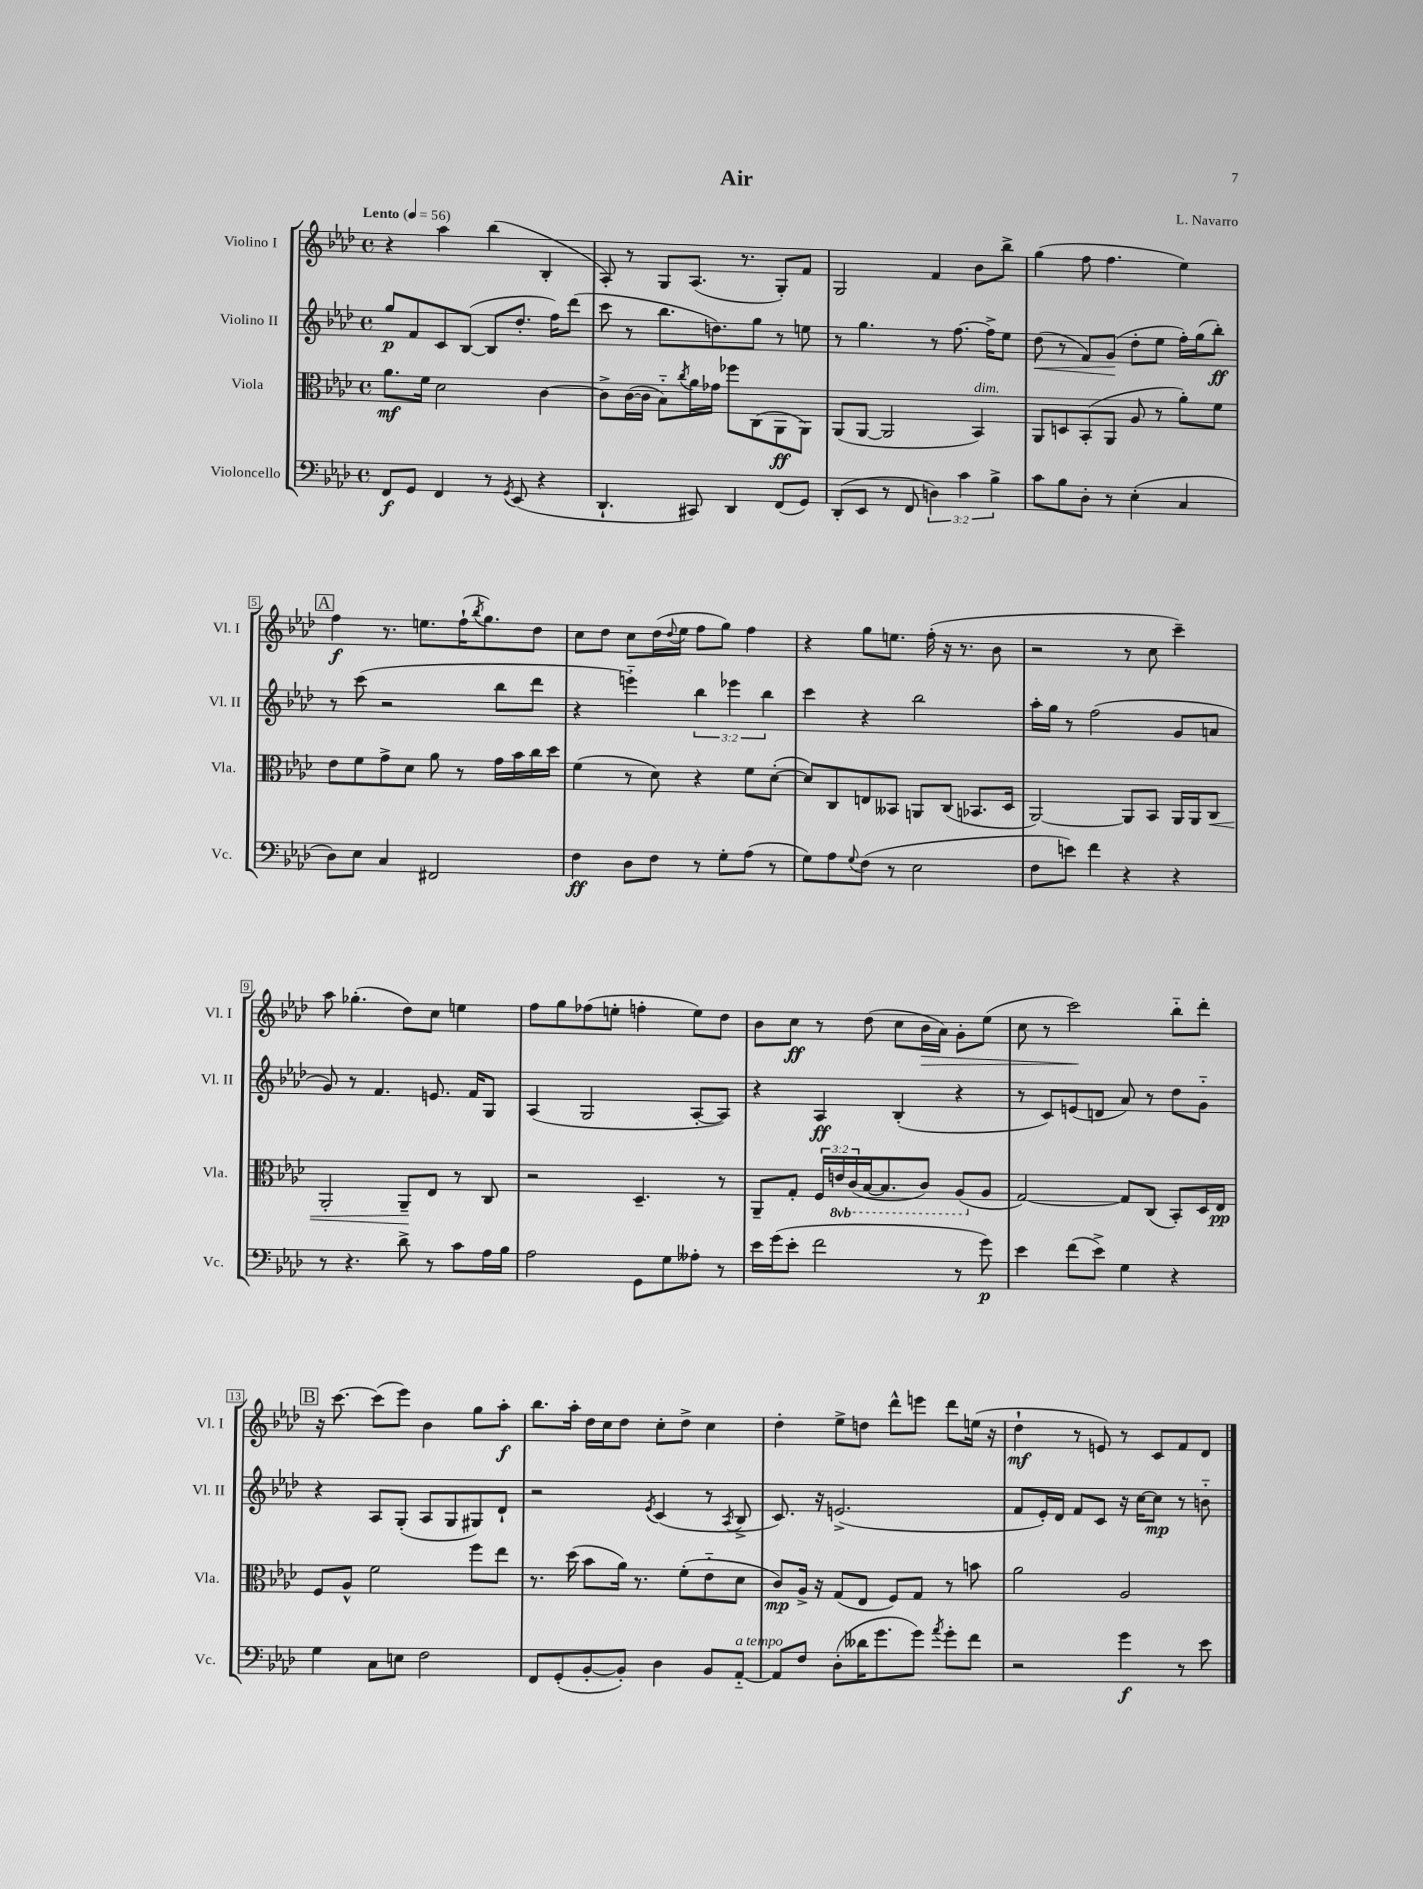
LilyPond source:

\header { title = "Air" composer = "L. Navarro" }
<<
\new StaffGroup <<
\new Staff = "s0" \with { instrumentName = "Violino I" shortInstrumentName = "Vl. I" } {
    \clef treble \key aes \major \defaultTimeSignature \time 4/4 \tempo "Lento" 4 = 56
    r4 aes''4 bes''4( bes4-. |
    aes8-.) r8 g8 aes8.( r8. g8-.) f'8 |
    g2 f'4 bes'8 bes''8-> |
    g''4( f''8 f''4. ees''4) |
    \mark \markup { \box "A" } f''4\f r8. e''8. f''16-!( \acciaccatura { bes''8 } g''8.) des''8 |
    c''8 des''8 c''8 des''16( \appoggiatura { des''8 } ees''16 f''8 g''8) f''4 |
    r4 g''8 e''8. f''16-.( r16 r8. bes'8 |
    r2 r8 c''8 c'''4--) |
    aes''8 ges''4.-.( des''8) c''8 e''4 |
    f''8 g''8 fes''8( e''8-. f''4-. e''8) des''8 |
    bes'8 c''8\ff r8 des''8( c''8 bes'16\> aes'16) g'8-. ees''8( |
    c''8 r8 c'''2\!) bes''8-_ des'''8-. |
    \mark \markup { \box "B" } r16 c'''8.~ c'''8( ees'''8) bes'4 g''8 aes''8-.\f |
    bes''8. aes''16-. des''16 c''16 des''8 c''8-. des''8-> c''4 |
    des''4-. ees''8-> d''8 des'''8-^ e'''8 des'''8 e''16( r16 |
    des''4-!\mf r8 e'8) r8 c'8 f'8 des'8 \bar "|." |
}
\new Staff = "s1" \with { instrumentName = "Violino II" shortInstrumentName = "Vl. II" } {
    \clef treble \key aes \major \defaultTimeSignature \time 4/4 \override Staff.TupletNumber.text = #tuplet-number::calc-fraction-text
    g''8\p f'8 c'8 bes8~( bes8 des''8.-. f''16) des'''8( |
    c'''8 r8 bes''8. d''8.) g''8 r8 e''8 |
    r8 g''4. r8 f''8.~ f''16-> ees''8 |
    des''8\<( r8 f'8) g'8\!( des''8-. ees''8 f''16-.) g''16( bes''8-.\ff) |
    \mark \markup { \box "A" } r8 c'''8( r2 bes''8 des'''8 |
    r4 e'''4-_) \tuplet 3/2 { bes''4 ees'''4 bes''4 } |
    c'''4 r4 bes''2 |
    aes''16-. g''16 r8 f''2( g'8 a'8 |
    g'8) r8 f'4. e'8. f'16 g8 |
    aes4( g2 aes8~-. aes8) |
    r4 aes4\ff bes4-.( r4 |
    r8 c'8) e'8( d'8 aes'8) r8 des''8 g'8-_ |
    \mark \markup { \box "B" } r4 aes8 g8-.( aes8 g8 gis8) des'8-! |
    r2 \acciaccatura { ees'8 } c'4( r8 \acciaccatura { aes8 } bes8-> |
    c'8.) r16 e'2.->( |
    f'8 ees'16-.) des'16 f'8 c'8 r16 c''16~ c''8\mp r8 b'8-_ \bar "|." |
}
\new Staff = "s2" \with { instrumentName = "Viola" shortInstrumentName = "Vla." } {
    \clef alto \key aes \major \defaultTimeSignature \time 4/4 \override Staff.TupletNumber.text = #tuplet-number::calc-fraction-text \set Staff.ottavationMarkups = #ottavation-simple-ordinals
    aes'8.\mf f'16 des'2 c'4~ |
    c'8-> c'16~( c'16 bes8-_) \acciaccatura { c''8 } aes'16 ges'16 fes''8 c8( aes,8\ff aes,8) |
    aes,8( aes,8~ aes,2 bes,4^\markup { \italic "dim." }) |
    aes,8 d8 bes,8-.( aes,8 aes8 r8 aes'8-.) f'8 |
    \mark \markup { \box "A" } ees'8 f'8 g'8-> des'8 aes'8 r8 g'16 bes'16 c''16 des''16 |
    f'4( r8 des'8) r4 f'8 des'8~-.( |
    des'8) c8 e8 beses,8 a,8 c8( bes,8. des16 |
    aes,2~) aes,8 bes,8 aes,16 aes,16 c8\< |
    aes,2-. aes,8--\! ees8 r8 c8 |
    r2 des4.-- r8 |
    aes,8-- g8-. \tuplet 3/2 { f16 \ottava #-1 e16 c16( } bes,16~ bes,8. c8) aes,8( \ottava #0 aes8 |
    g2~) g8 c8( bes,8-.) des16 ees16\pp |
    \mark \markup { \box "B" } f8 aes8-^ f'2 f''8 ees''8 |
    r8. des''16( bes'8 aes'16) r8. f'8-.( ees'8-_ des'8 |
    c'8\mp) aes16-> r16 g8( ees8 f8) g8 r8 b'8 |
    aes'2 aes2 \bar "|." |
}
\new Staff = "s3" \with { instrumentName = "Violoncello" shortInstrumentName = "Vc." } {
    \clef bass \key aes \major \defaultTimeSignature \time 4/4 \override Staff.TupletNumber.text = #tuplet-number::calc-fraction-text
    f,8\f g,8 f,4 r8 \acciaccatura { g,8 } ees,8( r4 |
    des,4.-! cis,8) des,4 f,8( g,8) |
    des,8-.( ees,8 r8 f,8 \tuplet 3/2 { d4) c'4 bes4-> } |
    c'8 bes8 des8-. r8 ees4-.( c4 |
    \mark \markup { \box "A" } des8) ees8 c4 fis,2 |
    f4\ff des8 f8 r8 g8-. aes8( r8 |
    g8) aes8 \appoggiatura { g8 } f8( r8 ees2 |
    f8 e'8) f'4 r4 r4 |
    r8 r4. des'8-> r8 c'8 aes16 bes16 |
    aes2 g,8 g8 aeses8-. r8 |
    ees'16 g'16( ees'8-. f'2 r8 g'8\p) |
    ees'4 f'8( ees'8->) g4 r4 |
    \mark \markup { \box "B" } g4 c8 e8 f2 |
    f,8 g,8-.( bes,8~-. bes,8-.) des4 bes,8 aes,8~-_^\markup { \italic "a tempo" } |
    aes,8 f8 des8-.( deses'16 g'8. g'8) \acciaccatura { aes'8 } g'8-. f'8 |
    r2 g'4\f r8 ees'8 \bar "|." |
}
>>
>>
\layout { \context { \Score \override BarNumber.stencil = #(make-stencil-boxer 0.1 0.3 ly:text-interface::print) } }
